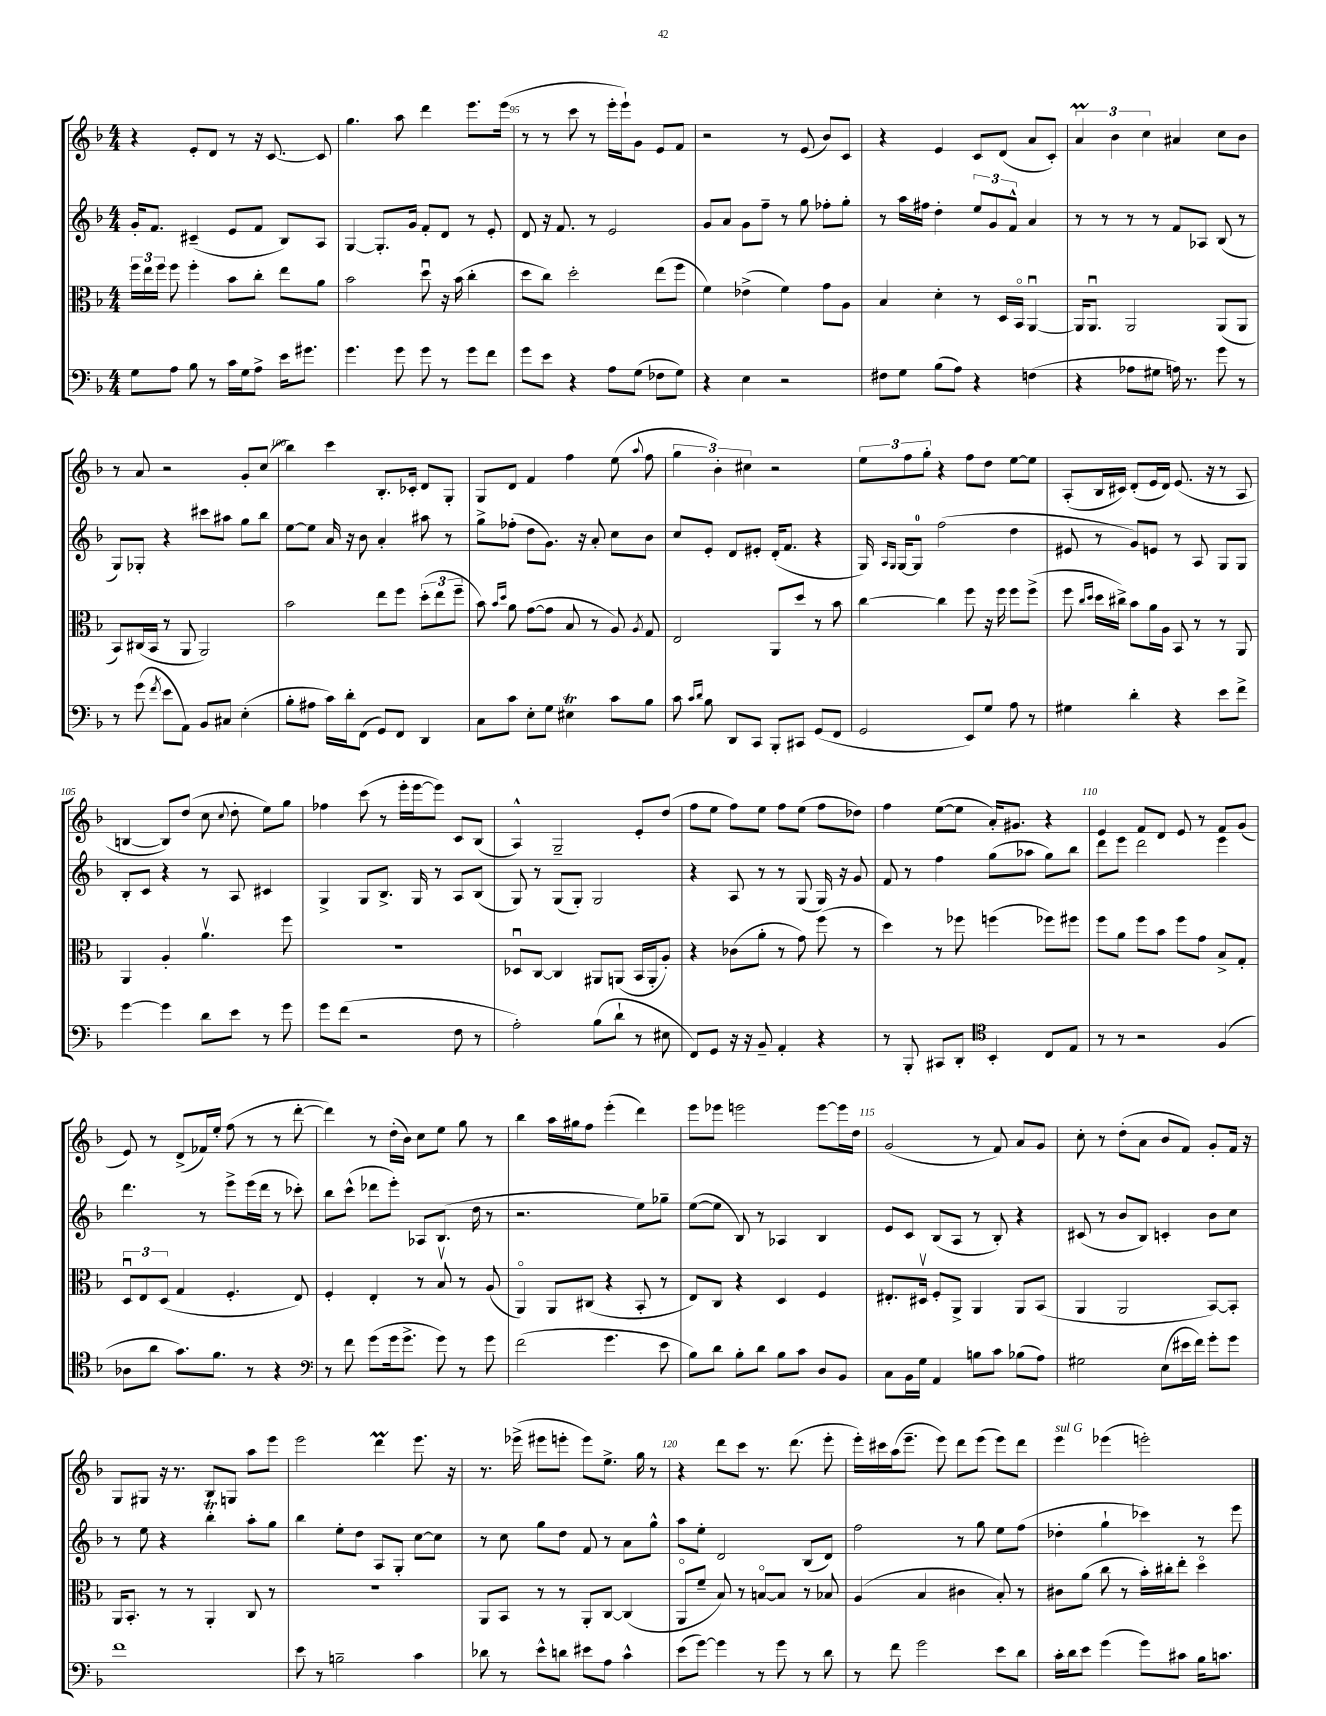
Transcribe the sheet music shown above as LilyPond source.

<<
\new StaffGroup <<
\new Staff = "s0" {
    \clef treble \key f \major \numericTimeSignature \time 4/4
    \autoBeamOff r4 e'8[-. d'8] r8 r16 c'8.~ c'8 |
    g''4. a''8 d'''4 e'''8.[ e'''16]( |
    r8 r8 c'''8 r8 e'''16[-. e'''16-!) g'8] e'8[ f'8] |
    r2 r8 e'8( bes'8[) c'8] |
    r4 e'4 c'8[ d'8]( a'8[ c'8]-.) |
    \tuplet 3/2 { a'4\prall bes'4 c''4 } ais'4 c''8[ bes'8] |
    r8 a'8 r2 g'8[-. c''8]( |
    bes''4) c'''4 bes8.[-. ces'16]-. d'8[ g8]-. |
    g8[ d'8] f'4 f''4 e''8( \appoggiatura { a''8 } f''8 |
    \tuplet 3/2 { g''4 bes'4-.) cis''4 } r2 |
    \tuplet 3/2 { e''8[ f''8 g''8]-. } r4 f''8[ d''8] e''8[~ e''8] |
    a8[-.( bes16 cis'16]) d'8[-.( e'16 d'16]) e'8.( r16 r8 a8 |
    b4~ b8[) d''8]( c''8 \appoggiatura { c''8 } d''8-. e''8[) g''8] |
    fes''4 c'''8( r8 e'''16[-. e'''16~ e'''8]) c'8[ bes8]( |
    a4-^) g2-- e'8[-. d''8]( |
    f''8[ e''8] f''8[) e''8] f''8[ e''8]( f''8[ des''8]) |
    f''4 e''8[~( e''8] a'16[-.) gis'8.] r4 |
    e'4 f'8[ d'8] e'8 r8 f'8[ g'8]( |
    e'8) r8 d'8[->( fes'16) e''16]-. f''8( r8 r8 d'''8~-. |
    d'''4) r8 d''16[-.( bes'16]) c''8[ e''8] g''8 r8 |
    bes''4 a''16[ gis''16 f''8] e'''4-.( d'''4) |
    e'''8[ ees'''8] e'''2 e'''8[~ e'''16 d''16] |
    g'2( r8 f'8) a'8[ g'8] |
    c''8-. r8 d''8[-.( a'8] bes'8[ f'8]) g'8[-. f'16] r16 |
    g8[ gis8] r16 r8. bes8[ g8] a''8[ e'''8] |
    e'''2 d'''4\prall e'''8. r16 |
    r8. ees'''16->( eis'''8[ e'''8]-. e'''8[) e''8.]-> g''16 r8 |
    r4 d'''8[ c'''8] r8. d'''8.( e'''8-. |
    e'''16[-.) cis'''16 a''16( e'''8.]-- e'''8) d'''8[ e'''8]( e'''8[) d'''8] |
    e'''4^\markup { \italic "sul G" } ees'''4( e'''2-.) \bar "|." |
}
\new Staff = "s1" {
    \clef treble \key f \major \numericTimeSignature \time 4/4
    \autoBeamOff g'16[-. f'8.] cis'4--( e'8[ f'8] bes8[) a8] |
    g4~ g8.[-. g'16] f'8[-. d'8] r8 e'8-. |
    d'8 r16 f'8. r8 e'2 |
    g'8[ a'8] g'8[ f''8]-- r8 g''8 fes''8[-. g''8]-. |
    r8 a''16[ fis''16] d''4-. \tuplet 3/2 { e''8[ g'8 f'8]-^ } a'4 |
    r8 r8 r8 r8 f'8[ aes8] bes8( r8 |
    g8[) ges8]-. r4 cis'''8[ ais''8] g''8[ bes''8] |
    e''8[~ e''8] a'16 r16 bes'8 a'4-. ais''8 r8 |
    g''8[-> fes''8]-.( d''8[ g'8.]) r16 a'8-. c''8[ bes'8] |
    c''8[ e'8]-. d'8[ eis'8]-. d'16[-.( f'8.] r4 |
    g16) \grace { a16[ g16] } g16[~ g8]-0 f''2( d''4 |
    eis'8 r8 g'8[) e'8] r8 a8 g8[ g8] |
    bes8[-. c'8] r4 r8 a8 cis'4 |
    g4-> g8[ bes8.]-> g16 r8 a8[ bes8]( |
    g8) r8 g8[( g8]-.) g2 |
    r4 a8 r8 r8 g8( g16) r16 g'8 |
    f'8 r8 f''4 g''8[( aes''8] g''8[) bes''8] |
    d'''8[ e'''8] d'''2 e'''4 |
    d'''4. r8 e'''8[-> e'''16( d'''16] r8 ces'''8-.) |
    bes''8[ c'''8]-^( des'''8[ e'''8]-.) aes8[ bes8.]( d''16 r8 |
    r2. e''8[) ges''8]-- |
    e''8[~( e''8] bes8) r8 aes4 bes4 |
    e'8[ c'8] bes8[( a8] r8 bes8-.) r4 |
    cis'8( r8 bes'8[ bes8]) c'4-. bes'8[ c''8] |
    r8 e''8 r4 bes''4-.\trill a''8[-. g''8] |
    bes''4 e''8[-. d''8] a8[ g8]-. c''8[~ c''8] |
    r8 c''8 g''8[ d''8] f'8 r8 a'8[ g''8]-^ |
    a''8[ e''8]-. d'2 bes8[( d'8]) |
    f''2 r8 g''8 e''8[ f''8]( |
    des''4-. g''4-! ces'''4) r8 e'''8 \bar "|." |
}
\new Staff = "s2" {
    \clef alto \key f \major \numericTimeSignature \time 4/4
    \autoBeamOff \tuplet 3/2 { f''16[ e''16 f''16] } f''8 f''4-. bes'8[ c''8]-. e''8[ a'8] |
    bes'2 d''8\downbow r16 bes'16( c''4-. |
    d''8[ c''8]) d''2-. e''8[( f''8] |
    f'4) ees'4->( f'4) g'8[ a8] |
    bes4 d'4-. r8 d16[ bes,16]\flageolet a,4~\downbow |
    a,16[ a,8.]\downbow a,2 a,8[( a,8] |
    bes,8[) cis16( bes,16] r8 a,8 a,2) |
    bes'2 e''8[ f''8] \tuplet 3/2 { d''8[-.( e''8 f''8]-- } |
    bes'8) \grace { bes'16[ d''16] } a'8 g'8[~( g'8] bes8 r8 a8) \acciaccatura { a8 } g8 |
    e2 a,8[ d''8] r8 bes'8 |
    c''4~ c''4 f''8 r16 f''16 f''8[ f''8]->( |
    f''8 \grace { c''16[ d''16] } d''16[ cis''16]->) bes'8[ a'16 a16] bes,8 r8 r8 a,8 |
    a,4 a4-. a'4.\upbow f''8 |
    R1 |
    des8[\downbow c8]~ c4 ais,8[ a,8]( bes,16[ a,16-. a8]-.) |
    r4 ces'8[( a'8]-. r8 g'8) f''8( r8 |
    d''4) r8 fes''8 f''4( fes''8[) fis''8] |
    f''8[ a'8] f''8[ bes'8] f''8[ g'8] bes8[-> g8]-. |
    \tuplet 3/2 { d8[\downbow e8 d8]( } g4 f4.-. e8) |
    f4-. e4-. r8 bes8\upbow r8 a8( |
    a,4\flageolet) a,8[ cis8]( r4 bes,8-. r8 |
    e8[) c8] r4 d4 f4 |
    eis8.[-. dis16]\upbow f8[-. a,8]-> a,4 a,8[ bes,8]( |
    a,4 a,2 bes,8[~) bes,8]-. |
    a,16[ bes,8.]-. r8 r8 a,4-. c8 r8 |
    R1 |
    a,8[ bes,8] r8 r8 a,8[-. c8]~ c4( |
    a,8[\flageolet f'8]-- bes8) r8 b8[~\flageolet b8] r8 bes8 |
    a4( bes4 cis'4 bes8-.) r8 |
    cis'8[ a'8]( c''8 r8 bes'16[-.) cis''16-. e''8]-. d''4\flageolet \bar "|." |
}
\new Staff = "s3" {
    \clef bass \key f \major \numericTimeSignature \time 4/4
    \autoBeamOff g8[ a8] bes8 r8 c'16[ g16 a8]-> e'16[ gis'8.] |
    g'4. g'8 g'8 r8 g'8[ f'8] |
    g'8[ e'8] r4 a8[ g8]( fes8[ g8]) |
    r4 e4 r2 |
    fis8[ g8] bes8[( a8]) r4 f4( |
    r4 aes8[ gis8] a16) r8. g'8 r8 |
    r8 g'8( \acciaccatura { f'8 } e'8[ a,8]) bes,8[ cis8] e4-.( |
    bes8[-. ais8] c'16[) d'16-. f,8]( g,8[) f,8] d,4 |
    c8[ c'8] e8[-. g8] eis4\trill c'8[ bes8] |
    c'8 \grace { c'16[ d'16] } bes8 d,8[ c,8] bes,,8[-. cis,8] g,8[( f,8] |
    g,2 e,8[) g8] a8 r8 |
    gis4 d'4-. r4 e'8[ f'8]-> |
    g'4~ g'4 d'8[ e'8] r8 g'8 |
    g'8[ f'8]( r2 f8 r8 |
    a2-.) bes8[( d'8]-! r8 eis8 |
    f,8[) g,8] r16 r16 bes,8-- a,4-. r4 |
    r8 bes,,8-. cis,8[ d,8]-. \clef tenor bes,4-. c8[ e8] |
    r8 r8 r2 f4( |
    aes8[ a'8] g'8.[) f'8.] r8 r4 |
    \clef bass r8 f'8 g'8[( g'16 g'8.]-> g'8) r8 g'8 |
    f'2( g'4. e'8 |
    bes8[) d'8] bes8[-. d'8] bes8[ c'8] d8[ bes,8] |
    c8[ bes,16 g16] a,4 b8[ c'8] bes8[( a8]) |
    gis2 e8[( eis'16 f'16]) g'8[-. g'8] |
    f'1 |
    e'8 r8 b2-- c'4 |
    des'8 r8 e'8[-^ d'8] eis'8[ a8] c'4-^ |
    e'8[( g'8]~) g'4 r8 g'8 r8 d'8 |
    r8 f'8 g'2 e'8[ d'8] |
    c'16[-. d'16 e'8] g'4( g'8[) cis'8] bes16[ c'8.] \bar "|." |
}
>>
>>
\layout { \context { \Score currentBarNumber = #93 \override BarNumber.break-visibility = ##(#f #t #t) barNumberVisibility = #(every-nth-bar-number-visible 5) } }
